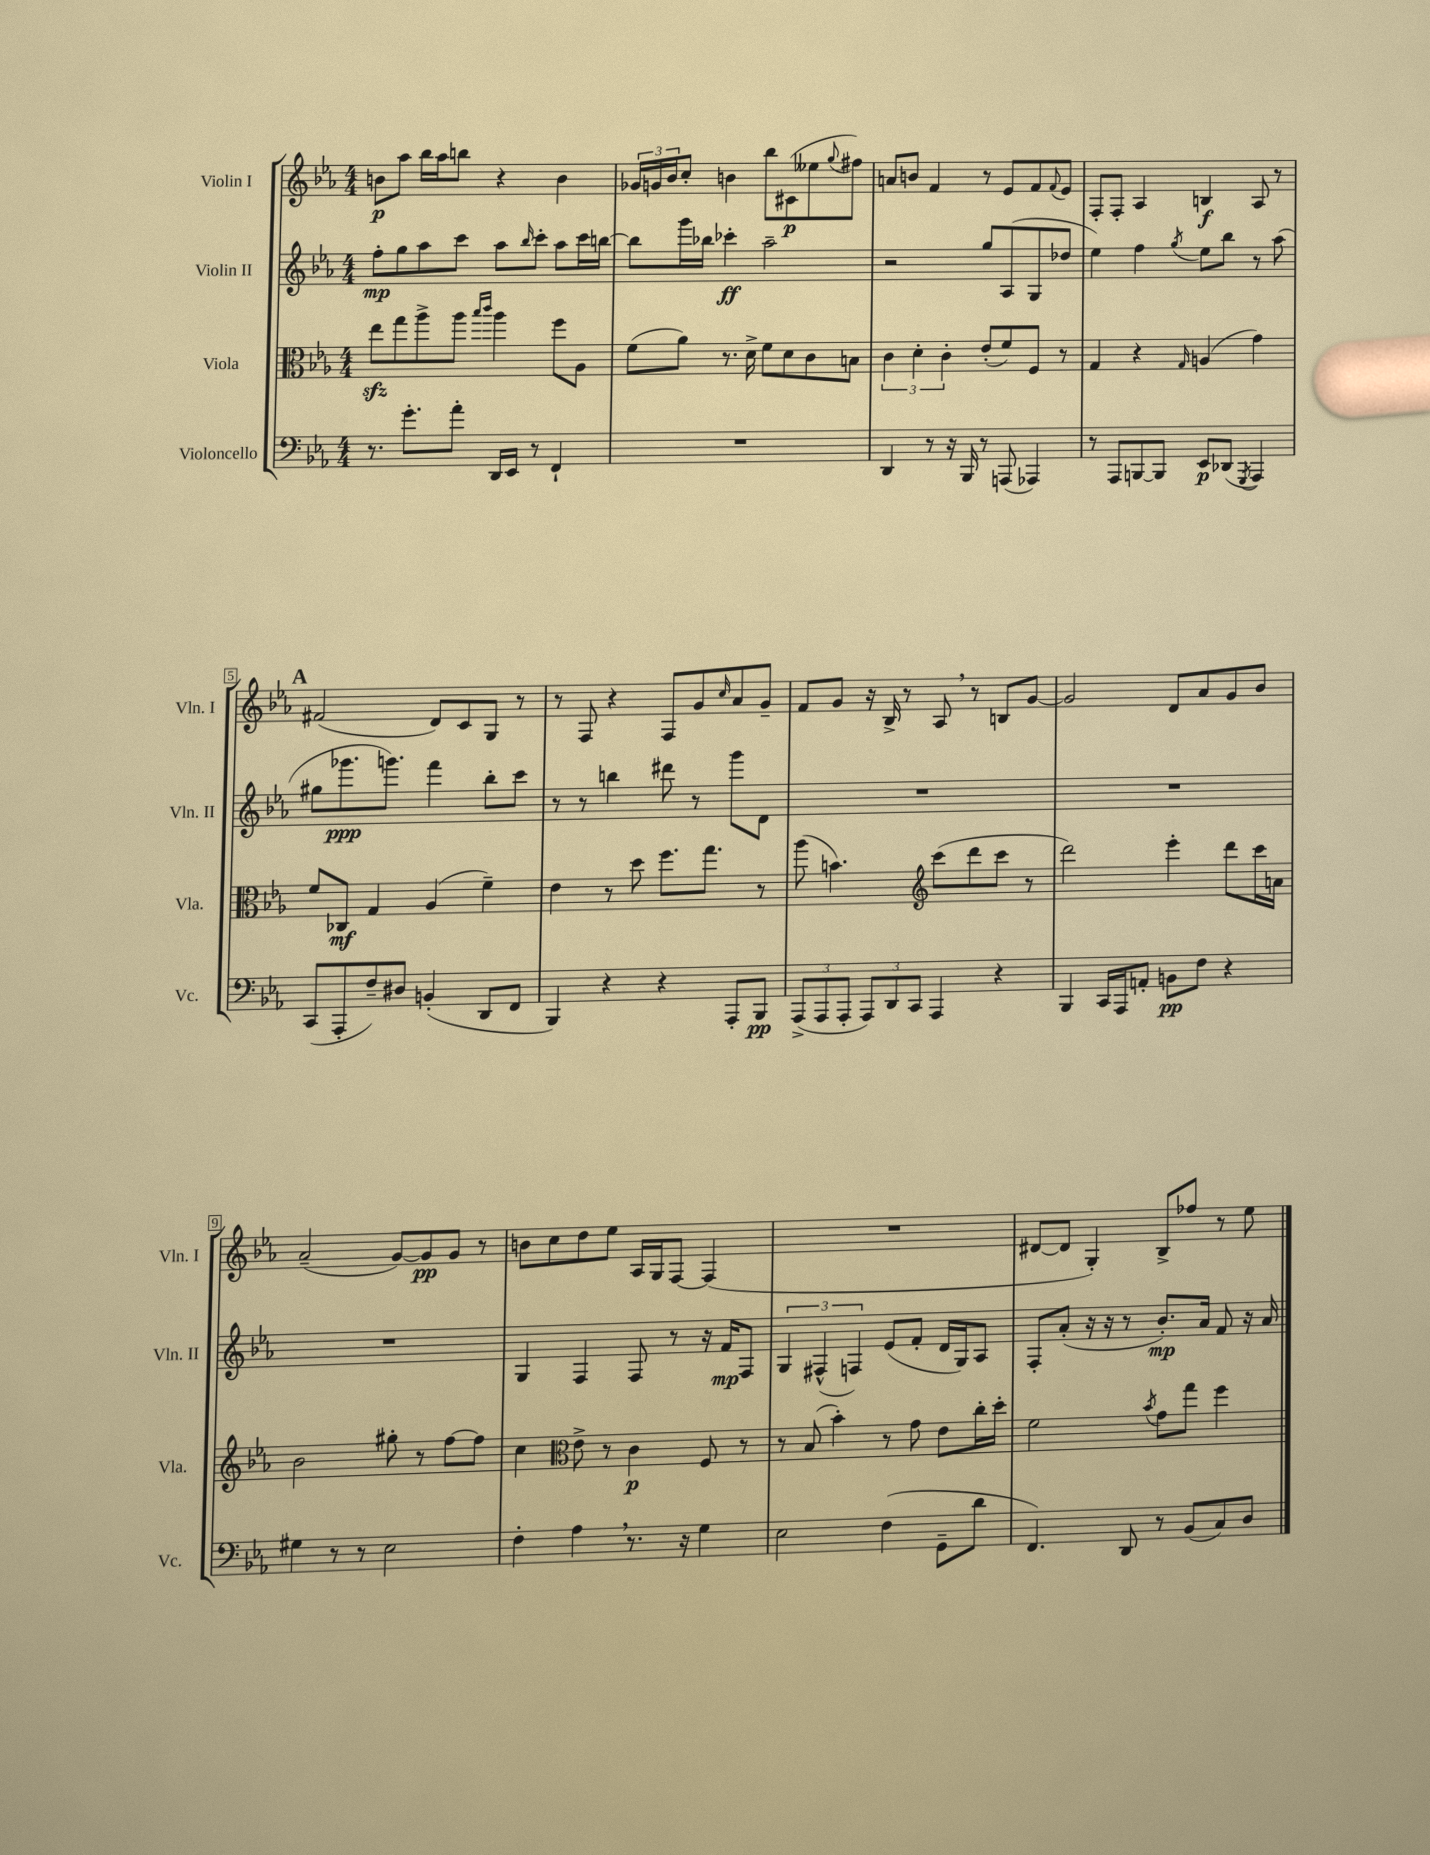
<<
\new StaffGroup <<
\new Staff = "s0" \with { instrumentName = "Violin I" shortInstrumentName = "Vln. I" } {
    \clef treble \key ees \major \numericTimeSignature \time 4/4
    b'8\p aes''8 bes''16 aes''16 b''8 r4 b'4 |
    \tuplet 3/2 { ges'16 g'16 bes'16 } c''8-. b'4 bes''8 cis'8\p( eeses''8 \appoggiatura { g''8 } fis''8) |
    a'8 b'8 f'4 r8 ees'8 f'8 \appoggiatura { f'8 } ees'8 |
    f8-. f8-. aes4 b4\f aes8 r8 |
    \mark \markup { \bold "A" } fis'2( d'8) c'8 g8 r8 |
    r8 f8 r4 f8 g'8 \grace { c''16 } aes'8 g'8-- |
    f'8 g'8 r16 bes16-> r8 aes8 \breathe r8 b8 g'8~ |
    g'2 d'8 aes'8 g'8 bes'8 |
    aes'2--( g'8~) g'8\pp g'8 r8 |
    b'8 c''8 d''8 ees''8 aes16 g16 f8~ f4( |
    R1 |
    dis'8~ dis'8 g4-.) bes8-> fes''8 r8 ees''8 \bar "|." |
}
\new Staff = "s1" \with { instrumentName = "Violin II" shortInstrumentName = "Vln. II" } {
    \clef treble \key ees \major \numericTimeSignature \time 4/4
    f''8-.\mp g''8 aes''8 c'''8 aes''8 \grace { bes''16 } c'''8-. aes''8 c'''16 b''16~ |
    b''8 g'''16 bes''16 ces'''4-.\ff aes''2-- |
    r2 g''8 aes8( g8 des''8 |
    ees''4) f''4 \acciaccatura { g''8 } ees''8 bes''8 r8 aes''8( |
    \mark \markup { \bold "A" } gis''8 ges'''8.\ppp g'''8.) f'''4 bes''8-. c'''8 |
    r8 r8 b''4 dis'''8 r8 g'''8 d'8 |
    R1 |
    R1 |
    R1 |
    g4 f4 f8 r8 r16 f'16\mp f8 |
    \tuplet 3/2 { g4 fis4-^( f4) } ees'8( f'8-. d'16 g16) aes8 |
    f8-. aes'8-.( r16 r16 r8 bes'8.-.\mp) aes'16 f'8 r16 aes'16 \bar "|." |
}
\new Staff = "s2" \with { instrumentName = "Viola" shortInstrumentName = "Vla." } {
    \clef alto \key ees \major \numericTimeSignature \time 4/4
    ees''8\sfz g''8 aes''8-> aes''8 \grace { bes''16 c'''16 } aes''4 f''8 aes8 |
    f'8( aes'8) r8. d'16-> f'8 d'8 c'8 b8 |
    \tuplet 3/2 { c'4 d'4-. c'4-. } ees'8-.( f'8) f8 r8 |
    g4 r4 \grace { g16 } a4( g'4) |
    \mark \markup { \bold "A" } f'8 ces8\mf g4 aes4( f'4--) |
    ees'4 r8 d''8 f''8. g''8. r8 |
    aes''8( b'4.) \clef treble c'''8( d'''8 c'''8 r8 |
    d'''2) ees'''4-. d'''8 c'''16 a'16 |
    bes'2 gis''8-. r8 f''8~ f''8 |
    c''4 \clef alto ees'8-> r8 c'4\p f8 r8 |
    r8 bes8( bes'4-.) r8 g'8 ees'8 c''16-. d''16-. |
    f'2 \acciaccatura { bes'8 } g'8 g''8 f''4 \bar "|." |
}
\new Staff = "s3" \with { instrumentName = "Violoncello" shortInstrumentName = "Vc." } {
    \clef bass \key ees \major \numericTimeSignature \time 4/4
    r8. g'8.-. aes'8-. d,16 ees,16 r8 f,4-! |
    R1 |
    d,4 r8 r16 bes,,16 r8 a,,8( aes,,4) |
    r8 aes,,8 b,,8~ b,,8 ees,8\p des,8( \acciaccatura { g,,8 } aes,,4) |
    \mark \markup { \bold "A" } c,8( aes,,8-. f8--) dis8 b,4-.( d,8 f,8 |
    bes,,4) r4 r4 aes,,8-. bes,,8\pp |
    \tuplet 3/2 { aes,,8->( aes,,8 aes,,8-. } \tuplet 3/2 { aes,,8) d,8 c,8 } aes,,4 r4 |
    bes,,4 c,16 aes,,16 a,8-. b,8\pp f8 r4 |
    gis4 r8 r8 ees2 |
    f4-. aes4 \breathe r8. r16 g4 |
    ees2 f4( g,8-- d'8 |
    f,4.) d,8 r8 bes,8( c8) d8 \bar "|." |
}
>>
>>
\layout { \context { \Score \override BarNumber.stencil = #(make-stencil-boxer 0.1 0.3 ly:text-interface::print) } }
